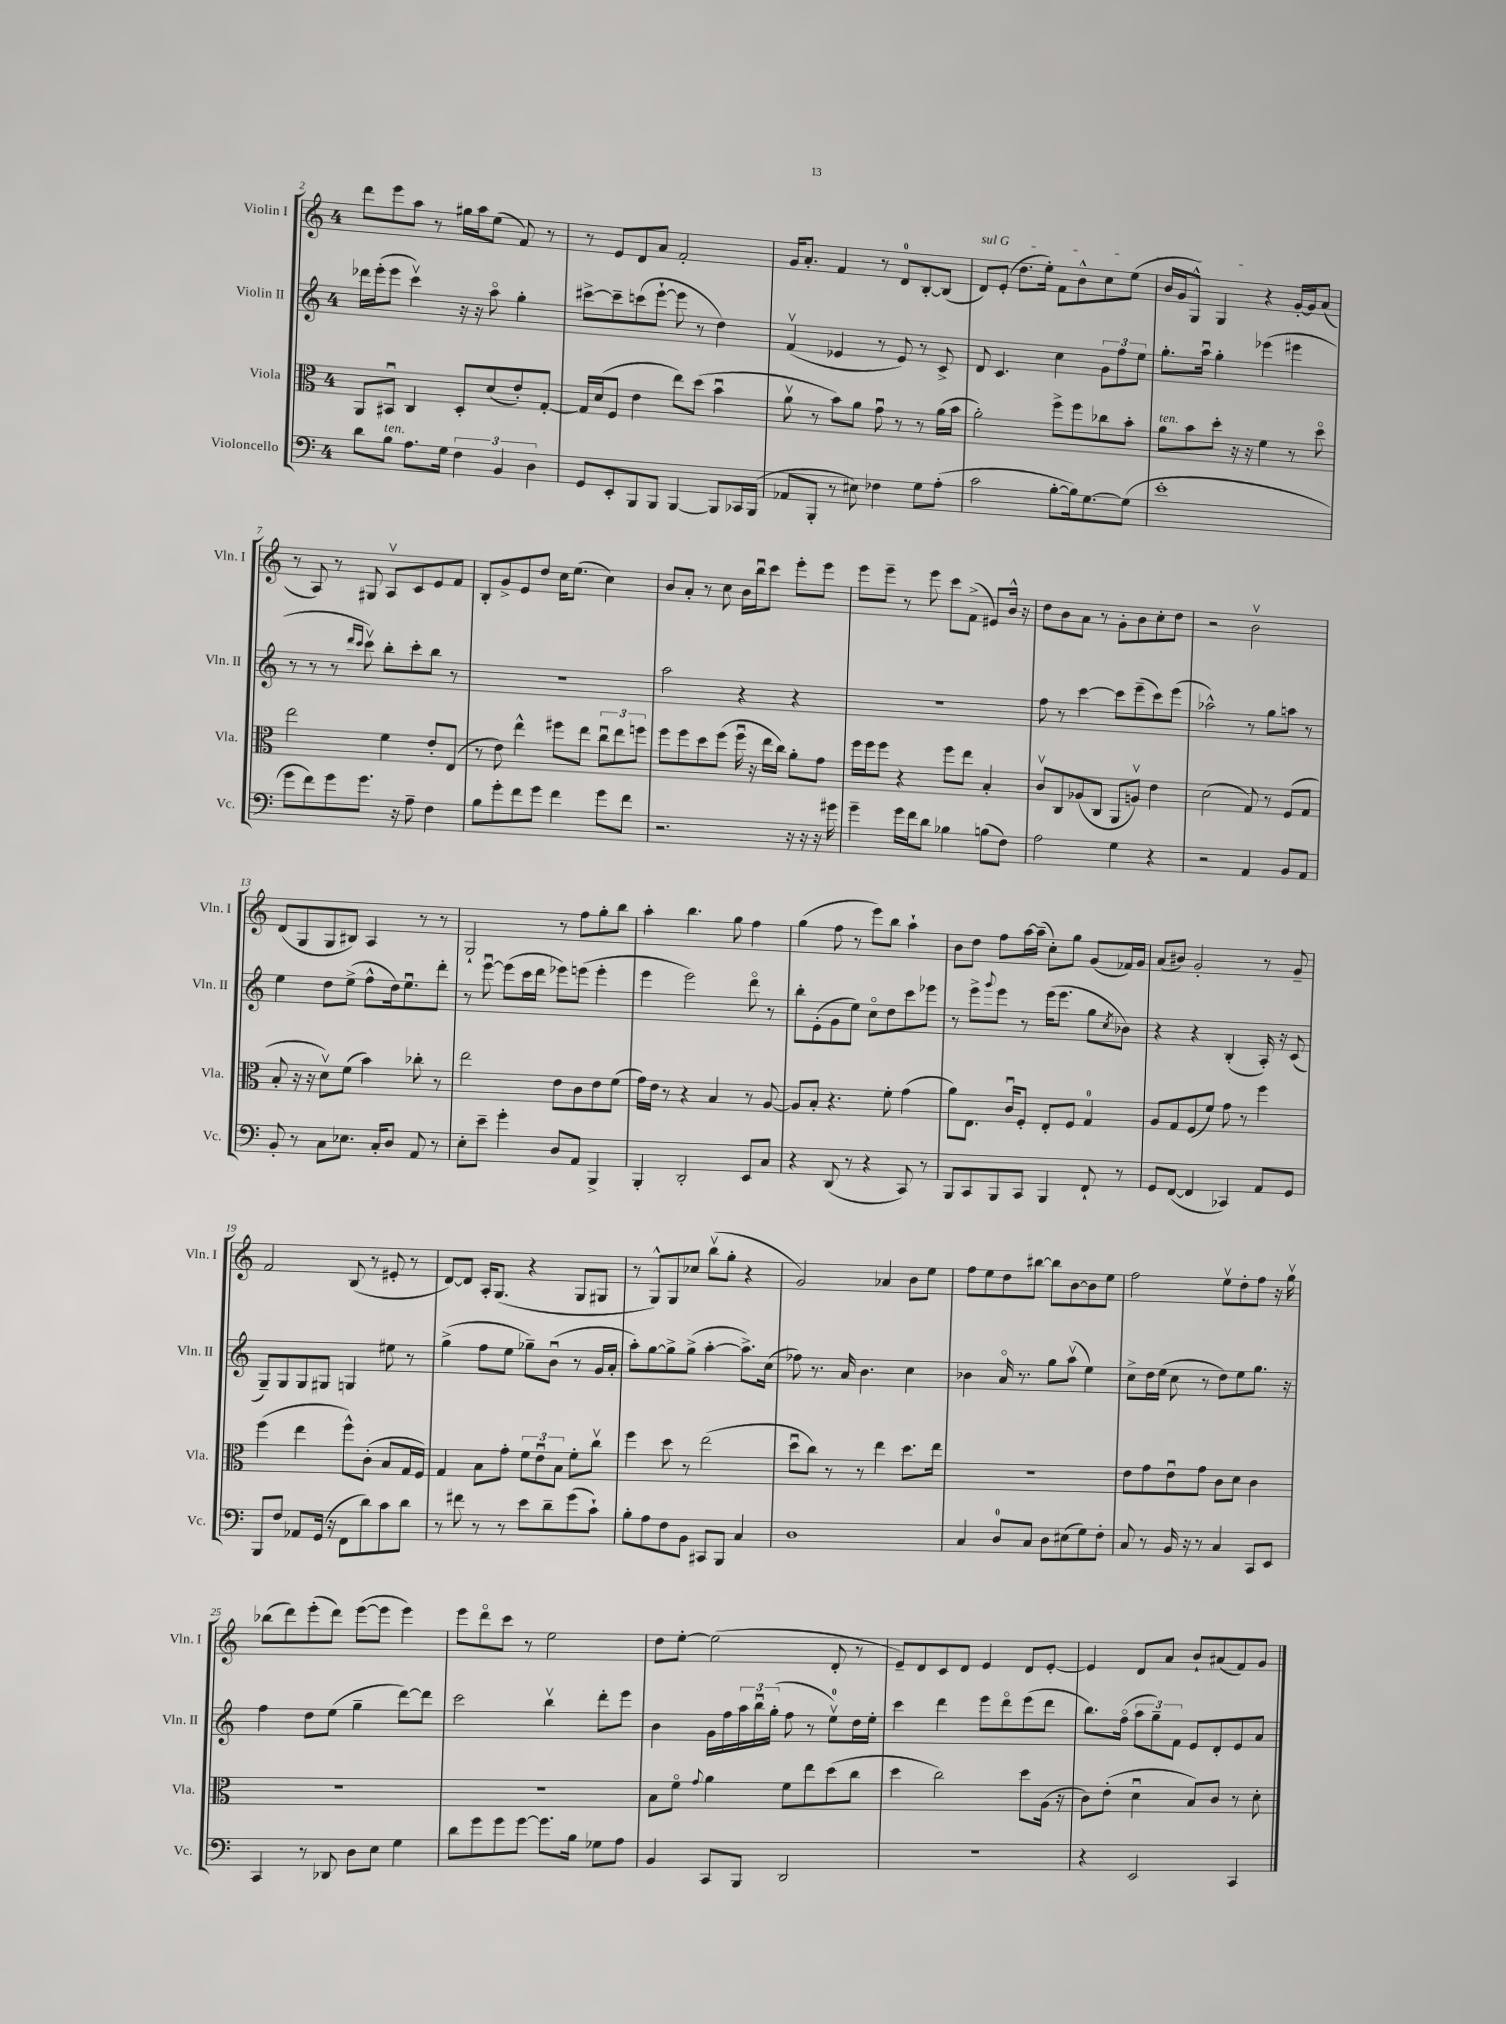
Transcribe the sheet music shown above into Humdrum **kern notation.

**kern	**kern	**kern	**kern
*staff4	*staff3	*staff2	*staff1
*clefF4	*clefC3	*clefG2	*clefG2
*k[]	*k[]	*k[]	*k[]
*M4/4	*M4/4	*M4/4	*M4/4
8d	8AA	16ddd-	8ddd
.	.	(16eee'	.
8B	8BB#u	8eee	8eee
8.A	4C	4cccv)	8aa
.	.	.	8r
16G	.	.	.
6F	8D'	16r	16gg#
.	.	16r	16aa
.	(8d	8aao	(8ee
6BB	.	.	.
.	8e')	4gg'	8f)
6D	.	.	.
.	[8G'	.	8r
=	=	=	=
8GG	16G]	[8ccc#^	8r
.	(16d	.	.
8EE'	8F	8ccc#~]	8e
8BBB	4e	(8ccc	8d
8BBB	.	[8eee`	8a
[4BBB	8ee)	8eee]	2f'
.	(8dd	8r	.
8BBB]	4bu	4dd)	.
16CC-	.	.	.
(16BBB	.	.	.
=	=	=	=
8AA-	8av	(4fv	16g
.	.	.	8.a'
8BBB'	8r	.	.
8r	8b)	4e-	4f
8E#)	8a	.	.
4F-	8gu	8r	8r
.	8r	8e-)	8d
8G	8r	8r	[8B'
(8A'	(16a	8c^	(8B]
.	16b	.	.
=	=	=	=
2c	2a')	8d	8d)
.	.	4.c	(8e'
.	.	.	8.dd
.	.	.	16ee')
[8B'	8ff^	4cc	8f
16B])	8ff	.	8b^^
[8.G	.	.	.
.	8cc-	12g	8cc
.	.	12ff	.
(8G]	8b'	.	(8ee
.	.	12ee	.
=	=	=	=
1e'	8a	8.gg'	16b
.	.	.	16g
.	8b	.	8G^^)
.	.	16aau	.
.	8dd'	4gg'	4G
.	16r	.	.
.	16r	.	.
.	4f	(4eee-	4r
.	8r	4eee#	[16g'
.	.	.	16g]
.	8ddo	.	(8a
=	=	=	=
8g	2ee	8r	8r
8f)	.	8r	8A)
8g	.	8r	8r
.	.	16qqddd	.
.	.	16qqccc	.
8.g	.	8cccv)	8G#
.	4f	8bb'	8Av
16r	.	.	.
8A~	.	8ccc'	8c
4F	8e'	8bb	8e
.	(8E	8r	8f
=	=	=	=
8B	8r	1r	8B'
8g'	8e)	.	8g^
8f	4ee^^	.	8e
8g	.	.	8dd
4f	8ff#	.	16cc
.	.	.	(8.ee
.	8ee	.	.
8g	12ccu	.	4cc)
.	12ee	.	.
8f	.	.	.
.	12ff	.	.
=	=	=	=
2.r	8ff	2aa	8b
.	8ff	.	8a'
.	8dd	.	8r
.	(8ff	.	8cc
.	16ffu	4r	16b
.	16r	.	16bbu
.	16ee	.	8ccc
.	16cc)	.	.
16r	8a'	4r	8eee'
16r	.	.	.
16r	8g	.	8eee
16g#	.	.	.
=	=	=	=
4g~	16ff	1r	8eee
.	16ff	.	.
.	8ff	.	8eee~
16g	4r	.	8r
16f	.	.	.
8d	.	.	8eee
4B-	8ff	.	8ccc
.	8ee	.	(8f^
(8B	4B'	.	8e#)
8F)	.	.	16b^^
.	.	.	16r
=	=	=	=
2A	8cv	8ff	8dd
.	8C	8r	8b
.	(8A-	[4ccc	8a
.	8C	.	8r
4G	8AA	8ccc]	8g'
.	8Av)	(8eee~	8b
4r	4e	8ccc)	8cc'
.	.	(8eee	8dd
=	=	=	=
2r	(2d	2aa-^^)	2r
4AA	8G)	8r	2bv
.	8r	8gg	.
8BB	(8F	8aa	.
8AA	8G	8r	.
=	=	=	=
8BB'	8B'	4ee	(8d
8r	16r	.	8G
.	16r	.	.
8C	8dv)	8dd	8G
8.E-	(8f	(8ee^	8B#)
.	4b)	8ff^^	4A
16C'	.	.	.
8D	.	16dd)	.
.	.	8.eeu	.
8AA	8cc-'	.	8r
8r	8r	8ddd'	8r
=	=	=	=
8E'	2ee	8r	2G`
8e~	.	[8eeeu	.
4g'	.	(8eee]	.
.	.	16ccc	.
.	.	16ddd	.
8D	8e	8eee-)	8r
8AA	8c	(8eee	8ff
4BBB^	8e	4eee'	8gg'
.	(8f	.	8bb
=	=	=	=
4BBB'	16g)	4eee	4aa'
.	16e	.	.
.	8r	.	.
2DD'	4r	2eee)	4.bb
.	4B	.	.
.	.	.	8gg
8EE	8r	8dddo	4ff
8C	[8A	8r	.
=	=	=	=
4r	8A]	8bb'	(4gg
.	8B'	(8e'	.
(8DD	4.r	8g	8ff
8r	.	8ee)	8r
4r	.	8cco	8eee)
.	8f'	8dd	8bb
8CC)	(4g	8ccc	4aa`
8r	.	8eee-	.
=	=	=	=
8BBB	8a)	8r	8b
8CC	8.E	8eee^	8dd
.	.	8qqggg	.
8BBB	.	8eee	8ff
.	16cu	.	.
8CC	8F'	8r	[16aa
.	.	.	(16aa~]
4BBB	8E'	(16eee	8cc')
.	.	8.eee	.
.	8F	.	8gg
8FF`	4G	8gg	(8g
.	.	8qcc	.
8r	.	8b-)	16f-)
.	.	.	16g
=	=	=	=
8GG	8A	4r	(8a
([8FF	8G	.	8b#)
4FF]	(8F	4r	2g'
.	8f)	.	.
4CC-)	8g	(4B'	.
.	8r	.	.
8AA	4ff	16A')	8r
.	.	16r	.
8GG	.	(8c	8g~
=	=	=	=
8BBB	(4ff	8G~)	2f
8F	.	8G	.
8AA-	4ee	8G	.
(16GG	.	8G#	.
16r	.	.	.
8FF	8ff^^)	4G	(8B
8d)	(8c'	.	8r
8c	8B	8ee#	8e#'
8d	16G	8r	8r
.	16F)	.	.
=	=	=	=
8r	4G	(4gg^	[8d)
8f#	.	.	8d]
8r	8B	8ff	16A'
.	.	.	(8.G
8r	8g'	8ee	.
8e	12f	8gg-~)	4r
.	12eu	.	.
8d~	.	(8bu	.
.	12B	.	.
(8g	8f'	8r	8G
8c`)	8ccv	16g	8G#
.	.	16a'	.
=	=	=	=
8B'	4ff	8aa')	8r
8A	.	[8gg	8G^^)
8F	8dd	8gg^]	8G
8BB	8r	(8gg^	8cc-
8CC#	(2ee	[4aa'	(8bbv
8BBB	.	.	8gg'
4C	.	8.aa^])	4r
.	.	(16cc	.
=	=	=	=
1D	8ddu	8ff-)	2g)
.	8cc)	8.r	.
.	8r	.	.
.	.	16a	.
.	8r	4.b	.
.	4ee	.	4a-
.	8.dd	4cc	8b
.	.	.	8ee
.	16ee	.	.
=	=	=	=
4C	1r	4b-	8ff
.	.	.	8ee
8D	.	16ao	8dd
.	.	8.r	.
8C	.	.	[8bb#
8D	.	8gg	8bb#]
(8E#	.	(8aav	[8b
8G)	.	4ee)	8b]
8F'	.	.	8ee
=	=	=	=
8C	8e	8cc^	2ff
8r	8g	16dd	.
.	.	(16ee	.
16BB	8eu	8cc	.
16r	.	.	.
8r	8g	8r	.
4C	8c	8dd)	8eev
.	8d	8ee	8dd'
8CC	4c	8.gg	8ff
8EE	.	.	16r
.	.	16r	16ggv
=	=	=	=
4CC	1r	4ff	(8bb-
.	.	.	8ddd)
8r	.	8dd	(8eee'
8DD-	.	(8ee	8ddd)
8D	.	4gg~	([8eee
8E	.	.	8eee]
4G	.	[8ddd)	4eee)
.	.	8ddd]	.
=	=	=	=
8d	1r	2ccc	8eee
8g	.	.	8dddo
8g	.	.	8ccc
[8g	.	.	8r
8.g]	.	4bbv	2ee
16B	.	.	.
8G-	.	8ddd'	.
8A	.	8eee	.
=	=	=	=
4BB	8B	4b	8dd
.	8fo	.	[8ee'
.	8qqg	.	.
8CC	4a	16g	(2ee]
.	.	16ff	.
8BBB	.	24aa	.
.	.	24bbu	.
.	.	(24gg'	.
2DD	8f	8ff	.
.	8ee	8r	.
.	(8dd	8eev)	8d'
.	8cc	16dd	8r
.	.	16ee'	.
=	=	=	=
1r	4dd	4ccc	8e~)
.	.	.	8d
.	2cc)	4ddd	8c
.	.	.	8d
.	.	8eee	4e
.	.	8dddo	.
.	8dd	(8eee	8d
.	(16A	8ddd	[8e'
.	16r	.	.
=	=	=	=
4r	8c)	8.bb)	4e]
.	(8e'	.	.
.	.	(16ffo	.
2EE	4du	12aa	8d
.	.	12gg~)	.
.	.	.	8a
.	.	12f	.
.	8B)	8e	8b`
.	8c	8d'	(8a#
4CC	8r	8e	8f)
.	8d'	8a	8g
==	==	==	==
*-	*-	*-	*-
